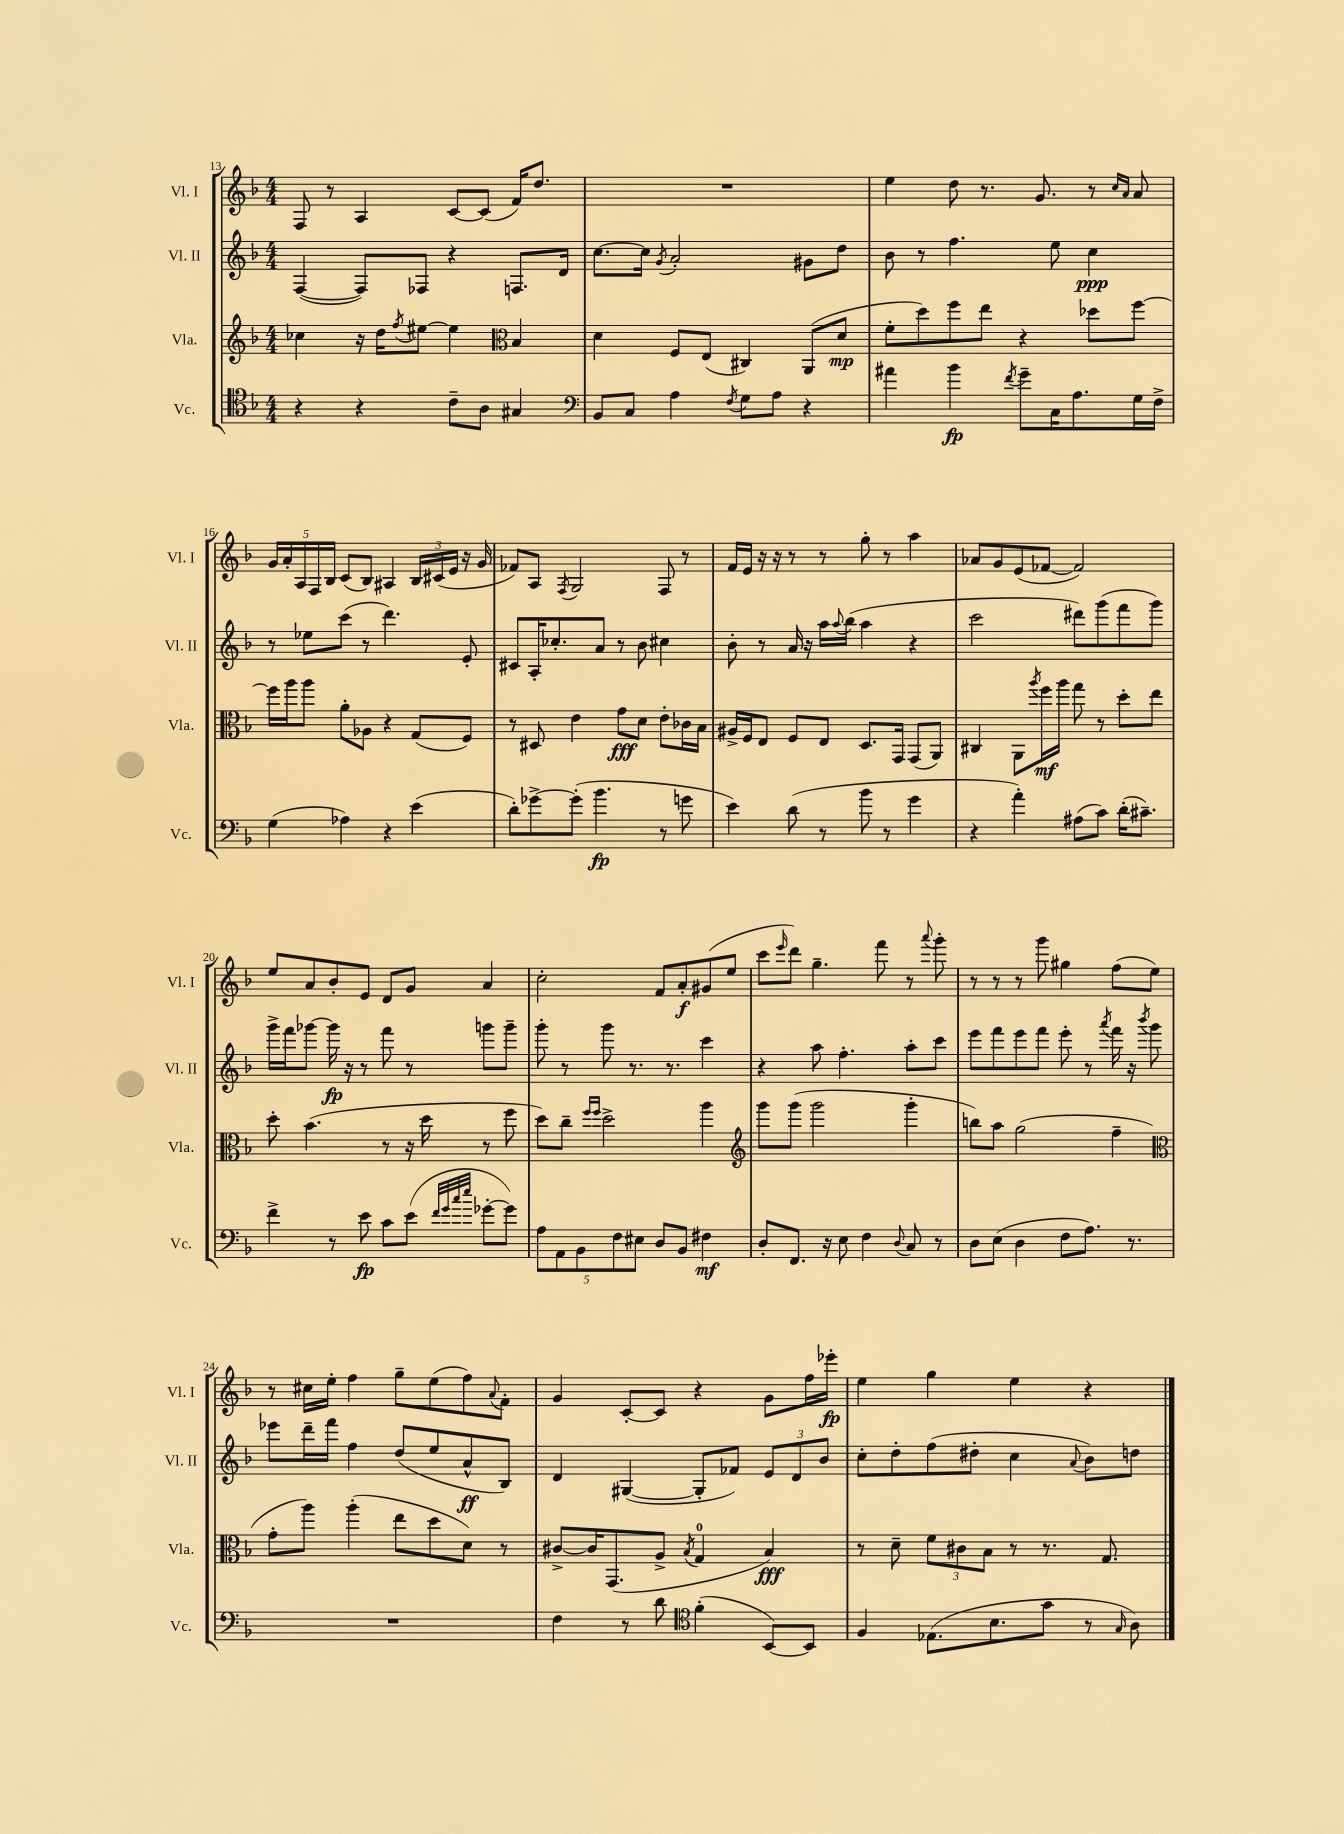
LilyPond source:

<<
\new StaffGroup <<
\new Staff = "s0" \with { instrumentName = "Vl. I" shortInstrumentName = "Vl. I" } {
    \clef treble \key f \major \numericTimeSignature \time 4/4
    f8 r8 a4 c'8~ c'8( f'16) d''8. |
    R1 |
    e''4 d''8 r8. g'8. r8 \grace { c''16 a'16 } a'8 |
    \tuplet 5/4 { g'16 a'16-. a16 f16 bes16 } c'8( bes8) ais4 \tuplet 3/2 { bes16 cis'16( e'16 } r16 g'16 |
    fes'8) a8 \acciaccatura { f8 } g2 f8 r8 |
    f'16 e'16 r16 r16 r8 r8 g''8-. r8 a''4 |
    aes'8 g'8 e'8( fes'8~ fes'2) |
    e''8 a'8 bes'8-. e'8 d'8 g'8 a'4 |
    c''2-. f'8 a'8-.\f gis'8( e''8 |
    c'''8 \grace { e'''16 } d'''8) g''4.-- f'''8 r8 \appoggiatura { a'''8 } g'''8-. |
    r8 r8 r8 g'''8 gis''4 f''8( e''8) |
    r8 cis''16 e''16-. f''4 g''8-- e''8( f''8) \appoggiatura { a'8 } f'8-. |
    g'4 c'8~-. c'8 r4 g'8 f''16 ees'''16-.\fp |
    e''4 g''4 e''4 r4 \bar "|." |
}
\new Staff = "s1" \with { instrumentName = "Vl. II" shortInstrumentName = "Vl. II" } {
    \clef treble \key f \major \numericTimeSignature \time 4/4
    f4~( f8) fes8 r4 f8. d'16 |
    c''8.~ c''16 \acciaccatura { g'8 } a'2-. gis'8 d''8 |
    bes'8 r8 f''4. e''8 c''4\ppp |
    r8 ees''8 c'''8( r8 d'''4.) e'8-. |
    cis'8 a16-. ces''8.-. a'8 r8 bes'8 cis''4 |
    bes'8-. r8 a'16 r16 a''16 \appoggiatura { a''8 } bes''16( a''4 r4 |
    c'''2 dis'''8) g'''8( f'''8 g'''8) |
    g'''16-> f'''16 ges'''8~ ges'''16\fp r16 r8 f'''8 r8 g'''8 g'''8-- |
    g'''8-. r8 g'''8 r8. r8. c'''4 |
    r4 a''8 f''4.-. a''8-. c'''8 |
    e'''8 f'''8 e'''8 f'''8 e'''8-. r8 \acciaccatura { a'''8 } f'''16 r16 \acciaccatura { bes'''8 } g'''8 |
    ees'''8 d'''16-- f'''16 f''4 d''8( e''8 a'8-^\ff bes8) |
    d'4 gis4~( gis8-. fes'8) \tuplet 3/2 { e'8 d'8 bes'8 } |
    c''8-. d''8-. f''8( dis''8-. c''4 \appoggiatura { a'8 } bes'8) d''8 \bar "|." |
}
\new Staff = "s2" \with { instrumentName = "Vla." shortInstrumentName = "Vla." } {
    \clef treble \key f \major \numericTimeSignature \time 4/4
    ces''4 r16 d''16 \acciaccatura { f''8 } eis''8~ eis''4 \clef alto bes4 |
    d'4 f8 e8( cis4) a,8( d'8\mp |
    f'8-. d''8) f''8 e''8 r4 des''8 f''8~ |
    f''16 a''16 a''8 a'8-. aes8 r4 g8( f8) |
    r8 dis8 e'4 g'8\fff d'8 e'8-. ces'16 bes16 |
    ais16-> f16 e8 f8 e8 d8. g,16 g,8( a,8) |
    cis4 a,8 \acciaccatura { a''8 } f''16\mf a''16 g''8 r8 d''8-. e''8 |
    d''8-. bes'4.( r8 r16 d''16 r8 f''8 |
    d''8) c''8-- \grace { f''16 f''16 } d''2-> a''4 |
    \clef treble g'''8 g'''8( g'''2 g'''4-. |
    b''8) a''8 g''2( f''4-- |
    \clef alto g'8-. a''8) a''4-.( e''8 d''8 d'8) r8 |
    cis'8~-> cis'16 g,8.( a8-> \acciaccatura { bes8 } g4-0 bes4\fff) |
    r8 d'8-- \tuplet 3/2 { f'8 cis'8 bes8 } r8 r8. g8. \bar "|." |
}
\new Staff = "s3" \with { instrumentName = "Vc." shortInstrumentName = "Vc." } {
    \clef tenor \key f \major \numericTimeSignature \time 4/4
    r4 r4 c'8-- a8 gis4 |
    \clef bass bes,8 c8 a4 \acciaccatura { f8 } g8 a8 r4 |
    ais'4 bes'4\fp \acciaccatura { f'8 } g'8-- c16 a8. g16 f16-> |
    g4( aes4) r4 e'4( |
    d'8-.) ges'8~-> ges'8-.( bes'4.\fp r8 g'8 |
    e'4) d'8( r8 bes'8 r8 g'4 |
    r4 a'4-.) ais8( c'8) d'16-.( cis'8.--) |
    f'4-> r8 e'8\fp c'8 e'8( \grace { f'32 g'32 c''32 e''32 } ges'8~-. ges'8) |
    \tuplet 5/4 { a8 a,8 bes,8 f8 eis8 } d8 bes,8 fis4\mf |
    d8-. f,8. r16 e8 f4 \appoggiatura { d8 } c8 r8 |
    d8 e8( d4 f8 a8.) r8. |
    R1 |
    f4 r8 d'8 \clef tenor f'4-.( bes,8~) bes,8 |
    f4 ees8.( bes8. g'8 r8 \grace { g16 } a8) \bar "|." |
}
>>
>>
\layout { \context { \Score currentBarNumber = #13 } }
